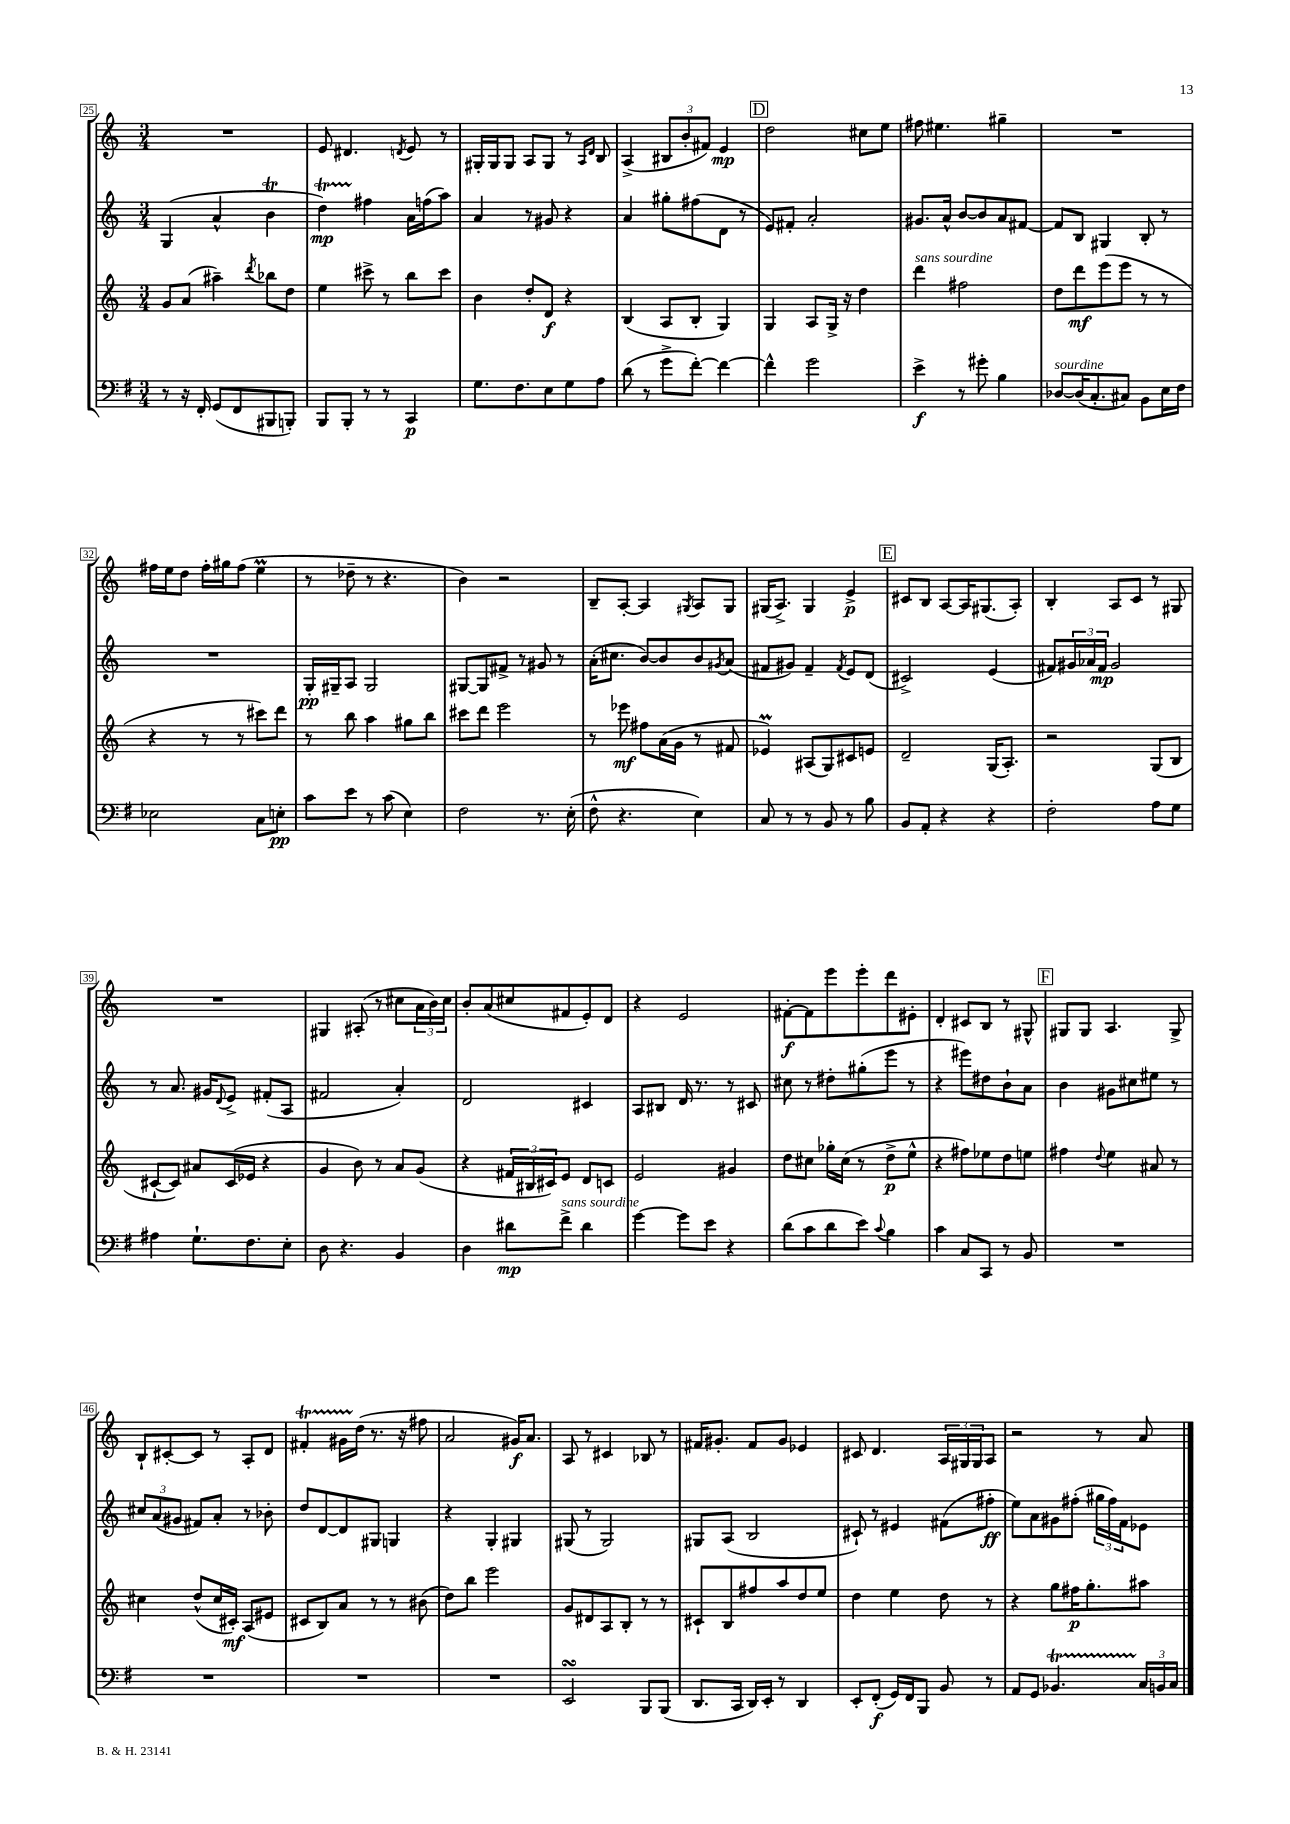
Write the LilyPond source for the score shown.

<<
\new StaffGroup <<
\new Staff = "s0" {
    \clef treble \key c \major \numericTimeSignature \time 3/4
    R2. |
    e'8 dis'4. \acciaccatura { d'8 } e'8 r8 |
    gis16-. gis16 gis8 a8 gis8 r8 \grace { a16 d'16 } b8 |
    a4->( \tuplet 3/2 { bis8 b'8-. fis'8) } e'4\mp |
    \mark \markup { \box "D" } d''2 cis''8 e''8 |
    fis''8 eis''4. gis''4-- |
    R2. |
    fis''16 e''16 d''8 fis''16-. gis''16 fis''8( e''4\prall |
    r8 des''8-- r8 r4. |
    b'4) r2 |
    b8-- a8~-. a4 \acciaccatura { gis8 } a8 gis8 |
    gis16( a8.->) gis4 e'4->\p |
    \mark \markup { \box "E" } cis'8 b8 a8~ a16 gis8.( a8-.) |
    b4-. a8 c'8 r8 gis8 |
    R2. |
    gis4 ais8-.( r8 cis''8 \tuplet 3/2 { a'16 b'16) cis''16 } |
    b'8-. a'8( cis''8 fis'8 e'8-.) d'8 |
    r4 e'2 |
    fis'8~-.\f fis'8 e'''8 e'''8-. d'''8 eis'8-. |
    d'4-. cis'8 b8 r8 gis8-^ |
    \mark \markup { \box "F" } gis8 gis8 a4. gis8-> |
    b8-! cis'8~-. cis'8 r8 a8-. d'8 |
    fis'4-.\startTrillSpan gis'16 d''16\stopTrillSpan( r8. r16 fis''8 |
    a'2 gis'16\f) a'8. |
    a8 r8 cis'4 bes8 r8 |
    fis'16 gis'8.-. fis'8 gis'8 ees'4 |
    cis'8 d'4. \tuplet 3/2 { a16 gis16 gis16 } a8 |
    r2 r8 a'8 \bar "|." |
}
\new Staff = "s1" {
    \clef treble \key c \major \numericTimeSignature \time 3/4
    g4( a'4-^ b'4\trill |
    d''4\startTrillSpan\mp) fis''4\stopTrillSpan a'16 f''16( a''8) |
    a'4 r8 gis'8 r4 |
    a'4 gis''8-. fis''8( d'8 r8 |
    \mark \markup { \box "D" } e'8) fis'8-. a'2-. |
    gis'8. a'16-^ b'8~ b'8 a'8 fis'8~ |
    fis'8 b8 gis4 b8-. r8 |
    R2. |
    g16-.\pp gis16-- a8 gis2 |
    gis8~ gis8 fis'8-> r8 gis'8 r8 |
    a'16-.( cis''8. b'8~) b'8 b'8 \acciaccatura { gis'8 } a'8( |
    fis'8 gis'8) fis'4-- \acciaccatura { fis'8 } e'8 d'8( |
    \mark \markup { \box "E" } cis'2->) e'4( |
    fis'8) \tuplet 3/2 { gis'16 aes'16 fis'16\mp } gis'2 |
    r8 a'8. gis'16 \appoggiatura { d'8 } e'8-> fis'8-.( a8 |
    fis'2 a'4-.) |
    d'2 cis'4 |
    a8 bis8 d'16 r8. r8 cis'8 |
    cis''8 r8 dis''8-. gis''8-.( e'''8 r8 |
    r4 eis'''8) dis''8 b'8-! a'8 |
    \mark \markup { \box "F" } b'4 gis'8 cis''8 eis''8 r8 |
    \tuplet 3/2 { cis''8 a'8( gis'8 } fis'8) a'8-. r8 bes'8-. |
    d''8 d'8~ d'8 gis8 g4 |
    r4 g4-. gis4 |
    gis8( r8 gis2) |
    gis8 a8( b2 |
    cis'8-!) r8 eis'4 fis'8( fis''8-.\ff |
    e''8) a'8 gis'8 fis''8-.( \tuplet 3/2 { gis''16 fis''16) f'16 } ees'8 \bar "|." |
}
\new Staff = "s2" {
    \clef treble \key c \major \numericTimeSignature \time 3/4
    g'8 a'8( ais''4--) \acciaccatura { d'''8 } bes''8 d''8 |
    e''4 cis'''8-> r8 b''8 cis'''8 |
    b'4 d''8-. d'8\f r4 |
    b4( a8 b8-. g4) |
    \mark \markup { \box "D" } g4 a8 g16-> r16 d''4 |
    d'''4^\markup { \italic "sans sourdine" } fis''2 |
    d''8 d'''8\mf e'''8( e'''8 r8 r8 |
    r4 r8 r8 cis'''8) d'''8 |
    r8 b''8 a''4 gis''8 b''8 |
    cis'''8 d'''8 e'''2 |
    r8 ees'''8\mf fis''8 a'16( g'16 r8 fis'8 |
    ees'4\prall) ais8( g8) cis'8 e'8 |
    \mark \markup { \box "E" } d'2-- g16( a8.-.) |
    r2 g8( b8 |
    cis'8~-! cis'8) ais'8 cis'16( ees'16 r4 |
    g'4 b'8) r8 a'8 g'8( |
    r4 \tuplet 3/2 { fis'16 bis16 cis'16) } e'8 d'8 c'8 |
    e'2 gis'4 |
    d''8 cis''8 ges''16-. cis''16( r8 d''8->\p e''8-^ |
    r4 fis''8) ees''8 d''8 e''8 |
    \mark \markup { \box "F" } fis''4 \appoggiatura { d''8 } e''4 ais'8 r8 |
    cis''4 d''8-^( cis''16 cis'16-.\mf) a8( eis'8 |
    cis'8 b8) a'8 r8 r8 bis'8( |
    d''8) b''8 e'''2 |
    g'8 dis'8 a8 b8-. r8 r8 |
    cis'8-! b8 fis''8 a''8 d''8 e''8 |
    d''4 e''4 d''8 r8 |
    r4 g''8 fis''16\p g''8.-. ais''8 \bar "|." |
}
\new Staff = "s3" {
    \clef bass \key g \major \numericTimeSignature \time 3/4
    r8 r16 fis,16-. g,8( fis,8 bis,,8 b,,8-.) |
    b,,8 b,,8-. r8 r8 c,4\p |
    g8. fis8. e8 g8 a8 |
    d'8( r8 g'8-> fis'8~-.) fis'4~ |
    \mark \markup { \box "D" } fis'4-^ g'2 |
    e'4->\f r8 gis'8-. b4 |
    des8~^\markup { \italic "sourdine" } des16( c8.-. cis8) b,8 e16 fis16 |
    ees2 c8 e8-.\pp |
    c'8 e'8 r8 c'8( e4) |
    fis2 r8. e16-.( |
    fis8-^ r4. e4) |
    c8 r8 r8 b,8 r8 b8 |
    \mark \markup { \box "E" } b,8 a,8-. r4 r4 |
    fis2-. a8 g8 |
    ais4 g8.-! fis8. e8-. |
    d8 r4. b,4 |
    d4 dis'8\mp fis'8->^\markup { \italic "sans sourdine" } dis'4 |
    g'4~ g'8 e'8 r4 |
    d'8( c'8 d'8 e'8) \appoggiatura { c'8 } b4 |
    c'4 c8 c,8 r8 b,8 |
    \mark \markup { \box "F" } R2. |
    R2. |
    R2. |
    R2. |
    e,2\turn b,,8 b,,8( |
    d,8. c,16 d,16) e,16-. r8 d,4 |
    e,8-. fis,8-.\f( g,16) fis,16 b,,8 b,8 r8 |
    a,8 g,8 bes,4.\startTrillSpan \tuplet 3/2 { c16\stopTrillSpan b,16 c16 } \bar "|." |
}
>>
>>
\layout { \context { \Score currentBarNumber = #25 \override BarNumber.stencil = #(make-stencil-boxer 0.1 0.3 ly:text-interface::print) } }
